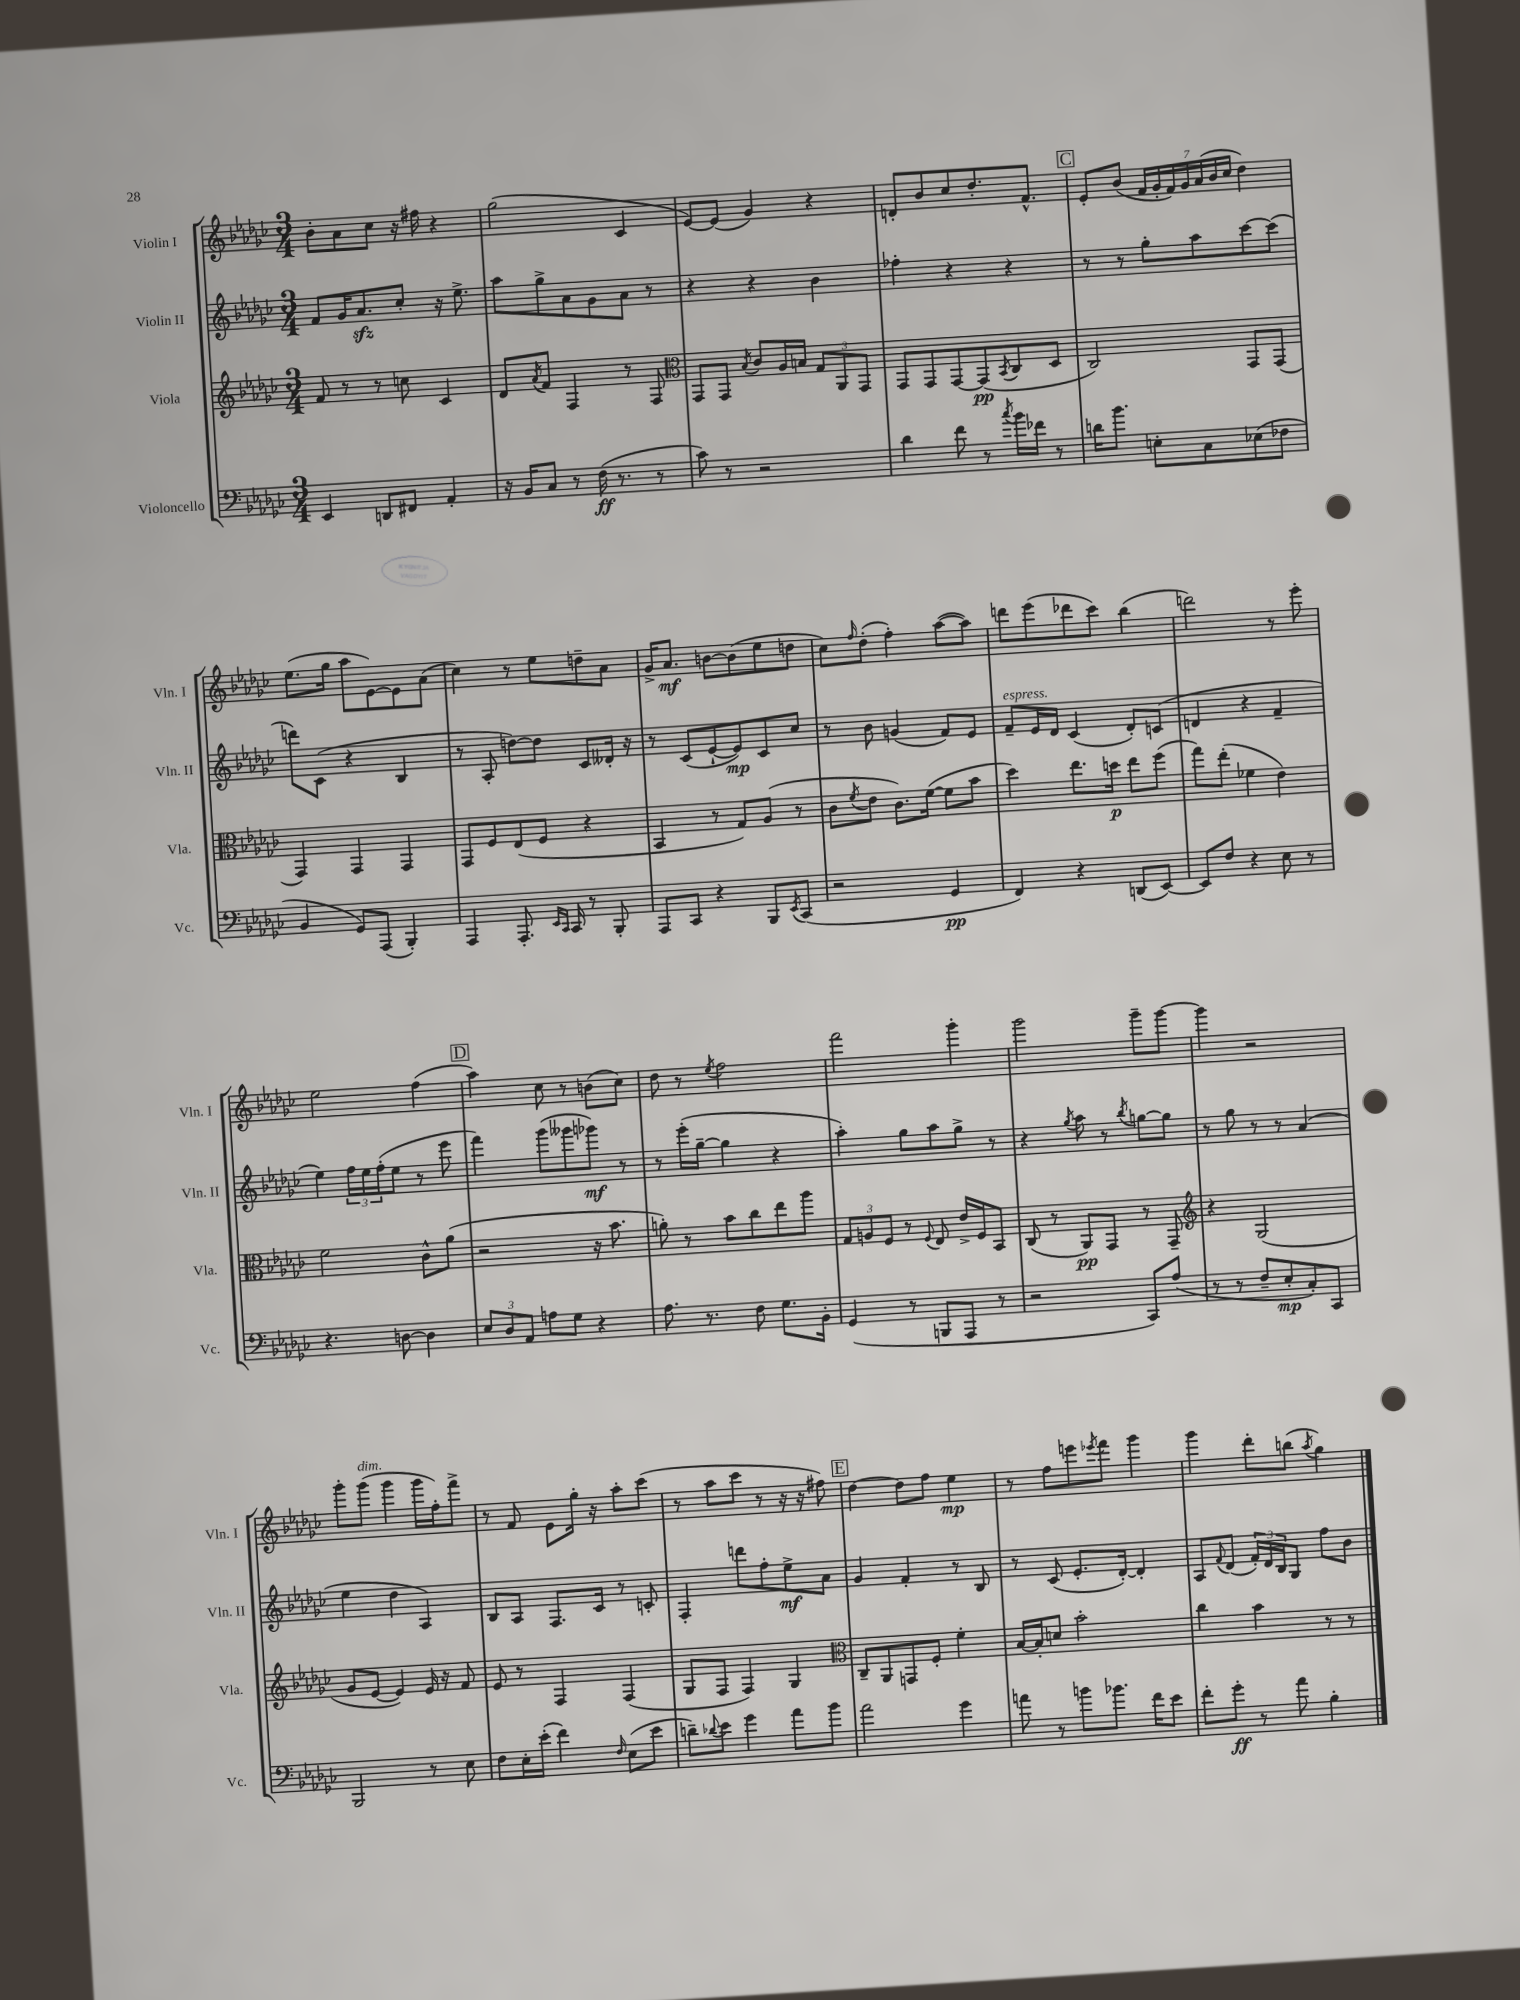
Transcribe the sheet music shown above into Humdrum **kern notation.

**kern	**kern	**kern	**kern
*staff4	*staff3	*staff2	*staff1
*clefF4	*clefG2	*clefG2	*clefG2
*k[b-e-a-d-g-c-]	*k[b-e-a-d-g-c-]	*k[b-e-a-d-g-c-]	*k[b-e-a-d-g-c-]
*M3/4	*M3/4	*M3/4	*M3/4
4EE-/	8f/	8f/L	8b-'\L
.	8r	16g-/K	8a-\
.	.	8.a-/	.
8DD/L	8r	.	8cc-\J
8FF#/J	8cc\	8cc-'/J	16r
.	.	.	16ff#\
4AA-'/	4c-/	16r	4r
.	.	8.ee-^\	.
=	=	=	=
16r	8d-/L	8aa-\L	(2gg-\
16BB-/LK	.	.	.
.	8qa-/	.	.
8C-/J	8f/J	8gg-^\	.
8r	4F/	8a-\	.
(16F\	.	8g-\	.
8.r	.	.	.
.	8r	8a-\J	4c-/
8r	8F/	8r	.
=	=	=	=
*	*clefC3	*	*
8c-\)	8GG-/L	4r	[8e-/L)
8r	8GG-/J	.	(8e-/]J
.	8qB-/	.	.
2r	8c-/L	4r	4g-/)
.	16A-/L	.	.
.	16B/JJ	.	.
.	12G-/L	4b-\	4r
.	12AA-/	.	.
.	12GG-/J	.	.
=	=	=	=
4d-\	8GG-/L	4ff-'\	8d'/L
.	8GG-/	.	8b-/
8f\	[8GG-/	4r	8cc-/
8r	(8GG-/]	.	8.dd-'/
8qcc-/	8qBB-/	.	.
16b-\LL	8C-/	4r	.
16f-\JJ	.	.	8.f^^/J
8r	8D-/J	.	.
=	=	=	=
16d\LK	2C-/)	8r	8e-'/L
8.b-\J	.	.	.
.	.	8r	(8b-/J
8E'\L	.	8gg-'\L	28f/LL
.	.	.	28g-'/
.	.	.	28f/)
.	.	.	28g-/
8C-\	.	8aa-\	.
.	.	.	(28a-/
.	.	.	28b-/
.	.	.	28cc-/JJ
(8E-\	8GG-/L	[8ccc-\	4dd-\)
8F-\J	(8GG-/J	(8ccc-\]J	.
=	=	=	=
4BB-/	4GG-/)	8ddd\L)	(8.ee-\L
.	.	(8c-\J	.
.	.	.	16gg-\Jk
8GG-/L)	4GG-/	4r	8aa-\L
(8AAA-/J	.	.	[8e-\)
4BBB-'/)	4GG-/	4B-/	8e-\]
.	.	.	(8a-\J
=	=	=	=
4AAA-/	8GG-/L	8r	4cc-\)
.	8F/	8A-'/	.
8.AAA-'/	(8E-/	[8dd\L)	8r
.	8F/J	8dd\]J	8ee-\L
16qqEE-/LL	.	.	.
16qqCC-/JJ	.	.	.
16CC-/	.	.	.
8r	4r	8c-/L	8dd~\
8BBB-'/	.	16d--'/Jk	8a-\J
.	.	16r	.
=	=	=	=
8AAA-/L	4BB-/	8r	16g-^/LK
.	.	.	8.a-/J
8CC-/J	.	(8c-/L	.
4r	8r	[8e-`/	[8b\L
.	8G-/L)	8e-/])	(8b\]
8BBB-/L	(8A-/J	8c-/	8ee-\
8qEE-/	.	.	.
(8CC-/J	8r	8cc-/J	8dd\J
=	=	=	=
2r	8c-\L	8r	8cc-\L)
.	8qf/	.	16qqff/
.	8e-\J	8b-\	(8dd-'\J
.	8.c-\L)	(4g/	4ff'\)
.	([16f\Jk	.	.
4GG-/	8f\]L	8f/L)	([8aa-\L
.	8b-\J	8e-/J	8aa-\]J)
=	=	=	=
4FF/)	4dd-\)	8f~/L	8ddd\L
.	.	16e-/L	(8eee-\
.	.	16d-/JJ	.
4r	8.ee-\L	(4c-/	8ddd-\
.	.	.	8ccc-\J)
.	16dd\Jk	.	.
(8DD/L	8ee-\L	8d-'/L)	(4bb-\
[8EE-/J)	(8ff\J	(8c/J	.
=	=	=	=
8EE-/]L	8gg-\L)	4d/	2ddd\)
8F/J	(8ee-'\J	.	.
4r	4f-\	4r	.
8E-\	4e-\)	4f~/	8r
8r	.	.	8eee-'\
=	=	=	=
4.r	2f\	4ee-\)	2ee-\
.	.	24ff\LL	.
.	.	24ee-\	.
.	.	(24ff'\J	.
[8D\	.	8ee-\J	.
4D\]	8c-^^\L	8r	(4ff\
.	(8a-\J	8eee-\	.
=	=	=	=
12E-/L	2r	4fff\)	4aa-\)
12D-/	.	.	.
12AA-/J	.	.	.
8A\L	.	(8ggg-\L	8cc-\
8G-\J	.	8ggg--\	8r
4r	16r	8ggg-\J)	(8b\L
.	8.b-\	.	.
.	.	8r	8cc-\J)
=	=	=	=
8.A-\	8a'\)	8r	8dd-\
.	8r	(16eee-'\LL	8r
8.r	.	[16gg-~\JJ	.
.	.	.	8qee-/
.	8b-\L	4gg-\]	2ff\
8F\	8cc-\	.	.
8.G-\L	8ee-\	4r	.
.	8aa-\J	.	.
16BB-'\Jk	.	.	.
=	=	=	=
(4GG-/	12G-/L	4aa-'\)	2fff\
.	12A/	.	.
.	12F/J	.	.
8r	8r	8gg-\L	.
.	8qqF/	.	.
8BBB/L	8E-/	8aa-\	.
8AAA-/J	16e-^/LL	8gg-^\J	4ggg-'\
.	16F/J	.	.
8r	8BB-/J	8r	.
=	=	=	=
2r	(8C-/	4r	2ggg-\
.	8r	.	.
.	.	8qgg-/	.
.	8AA-/L)	8aa-\	.
.	8GG-/J	8r	.
.	.	8qbb-/	.
8CC-/L)	8r	[8gg\L	8ggg-~\L
(8A-/J	8GG-~/	8gg\]J	[8ggg-\J
=	=	=	=
*	*clefG2	*	*
8r	4r	8r	4ggg-\]
8r	.	8gg-\	.
8F~/L	(2G-/	8r	2r
8E-'/	.	8r	.
8C-'/)	.	(4a-/	.
8CC-/J	.	.	.
=	=	=	=
2BBB-/	8g-/L	4ee-\	8ggg-'\L
.	[8e-/J	.	(8ggg-\J
.	4e-/])	4dd-\	4ggg-\
8r	16e-/	4A-/)	16ggg-\LL
.	16r	.	16ff'\J)
8E-\	8f/	.	8fff^\J
=	=	=	=
8F\L	8e-/	8B-/L	8r
16E-'\L	8r	8A-/J	8f/
(16e-'\JJ	.	.	.
4f\)	4F/	8.F/L	8e-\L
.	.	.	16gg-'\Jk
.	.	16c-/Jk	16r
16qqF/	.	.	.
(8E-\L	(4F/	8r	8aa-'\L
8e-\J	.	8c'/	(8ccc-\J
=	=	=	=
8d~\L)	8G-/L	4F'/	8r
8qqd-/	.	.	.
8e-\J	8F/J	.	8aa-\L
4g-\	4F/)	8ddd\L	8ccc-\J
.	.	8ff'\	8r
8a-\L	4G-/	8ee-^\	16r
.	.	.	16r
8b-\J	.	8a-\J	8ff#\)
=	=	=	=
*	*clefC3	*	*
2a-\	8C-~/L	4g-/	[4dd-\
.	8AA-/	.	.
.	8GG/	4f'/	8dd-\]L
.	8F'/J	.	8ff\J
4g-\	4f'\	8r	4ee-\
.	.	8B-/	.
=	=	=	=
8a\	[16B-/LL	8r	8r
.	16B-'/]J	.	.
8r	8d/J	(8c-/	8ff\L
8b\L	2b-'\	8.e-'/L	8eee\
.	.	.	8qeee-/
8.b-\J	.	.	8fff\J
.	.	[16d-'/Jk)	.
.	.	4d-'/]	4ggg-\
16f\LK	.	.	.
8e-\J	.	.	.
=	=	=	=
8f'\L	4cc-\	8A-/L	4ggg-\
.	.	8qqf/	.
8g-'\J	.	(8d-/J	.
8r	4b-\	24f'/LL)	8ddd-'\L
.	.	24d-/	.
.	.	24B-/J	.
8a-\	.	8G-/J	(8bb\J
.	.	.	8qaa-/
4B-'\	8r	8ff\L	4gg-\)
.	8r	8b-\J	.
==	==	==	==
*-	*-	*-	*-
